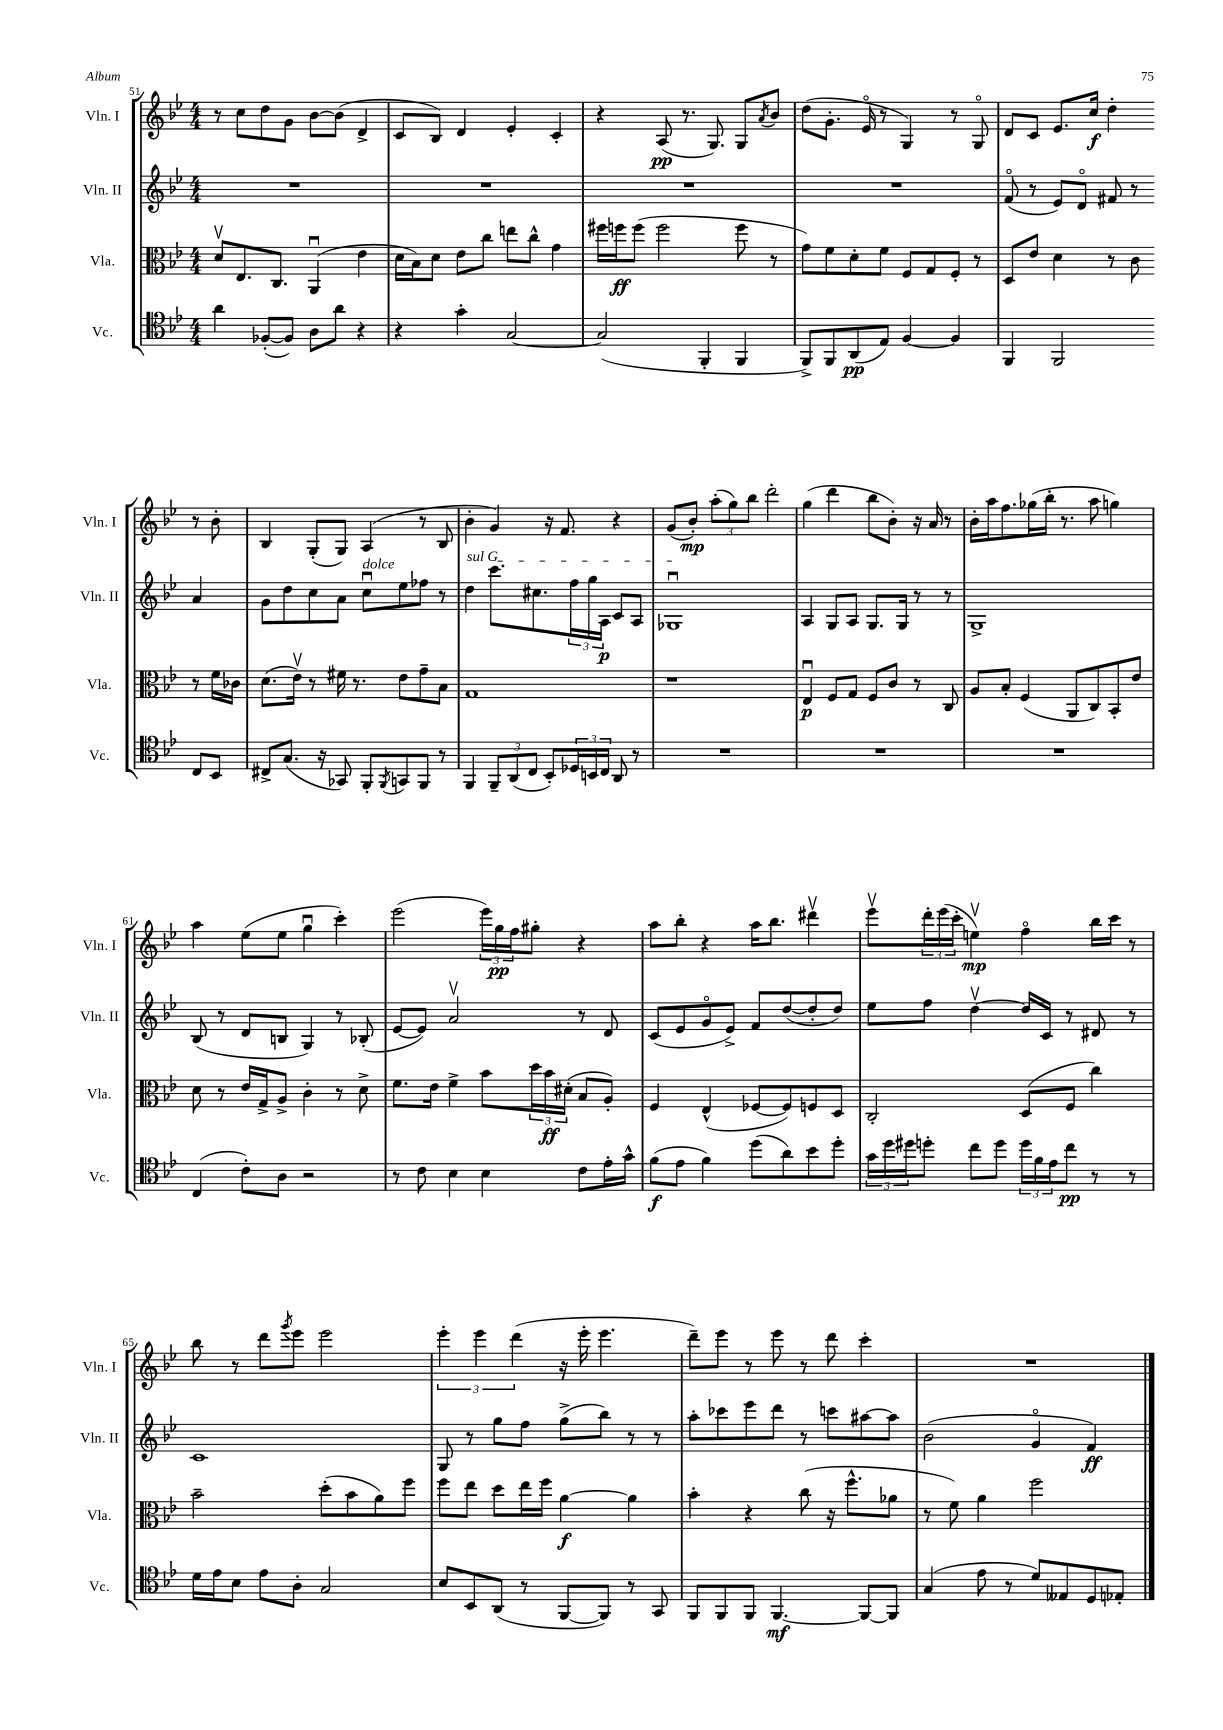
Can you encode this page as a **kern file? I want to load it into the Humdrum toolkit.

**kern	**kern	**kern	**kern
*staff4	*staff3	*staff2	*staff1
*clefC4	*clefC3	*clefG2	*clefG2
*k[b-e-]	*k[b-e-]	*k[b-e-]	*k[b-e-]
*M4/4	*M4/4	*M4/4	*M4/4
4a	8dv	1r	8r
.	8.E-	.	8cc
([8F-'	.	.	8dd
.	8.C	.	.
8F-])	.	.	8g
8A	(4AAu	.	[8b-
8a	.	.	(8b-]
4r	4e-	.	4d^
=	=	=	=
4r	16d	1r	8c
.	16B-)	.	.
.	8d	.	8B-)
4g'	8e-	.	4d
.	8cc	.	.
[2G	8ee	.	4e-'
.	8cc^^	.	.
.	4g	.	4c'
=	=	=	=
(2G]	16ff#	1r	4r
.	16ff	.	.
.	(8ff	.	.
.	2ff	.	(8A
.	.	.	8.r
4FF'	.	.	.
.	.	.	8.G)
4FF	8ff	.	8G
.	.	.	8qa
.	8r	.	8b-
=	=	=	=
8FF^)	8g)	1r	(8dd
8FF	8f	.	8.g'
(8AA	8d'	.	.
.	.	.	16e-o
8E-)	8f	.	8r
[4F	8F	.	4G)
.	8G	.	.
4F]	8F'	.	8r
.	8r	.	8Go
=	=	=	=
4FF	8D	(8fo	8d
.	8e-	8r	8c
2FF	4d	8e-)	8.e-
.	.	8do	.
.	.	.	16cc
.	8r	8f#	4dd'
.	8c	8r	.
8C	8r	4a	8r
8BB-	16f	.	8b-'
.	16c-	.	.
=	=	=	=
8C#^	(8.d	8g	4B-
(8.G	.	8dd	.
.	16e-v)	.	.
.	8r	8cc	(8G'
16r	.	.	.
8GG-)	16f#	8a	8G)
.	8.r	.	.
8FF'	.	8ccu	(4A
8qFF	.	.	.
8GG	8e-	8ee-	.
8FF	8g~	8ff-	8r
8r	8B-	8r	8B-
=	=	=	=
4FF	1G	4dd	4b-'
12FF~	.	8.ccc	4g)
(12AA	.	.	.
12C	.	.	.
.	.	8.cc#	.
8BB-')	.	.	16r
.	.	.	8.f
24D-	.	24ff	.
24BB	.	24gg	.
24C	.	24A	.
8AA	.	8c	4r
8r	.	8A	.
=	=	=	=
1r	1r	1G-u	(8g
.	.	.	8b-')
.	.	.	(12aa'
.	.	.	12gg)
.	.	.	12bb-
.	.	.	2ddd'
=	=	=	=
1r	4E-u	4A	(4gg
.	8F	8G	4ddd
.	8G	8A	.
.	8F	8.G	8bb-
.	8c	.	8b-')
.	.	16G	.
.	8r	8r	16r
.	.	.	16a
.	8C	8r	8r
=	=	=	=
1r	8A	1G^	16b-'
.	.	.	16aa
.	8B-'	.	8.ff
.	(4F	.	.
.	.	.	(16gg-
.	.	.	16bb-'
.	.	.	8.r
.	8AA	.	.
.	8C)	.	8aa
.	8BB-'	.	4gg)
.	8e-	.	.
=	=	=	=
(4C	8d	(8B-	4aa
.	8r	8r	.
8c')	16e-	8d	(8ee-
.	16G^	.	.
8A	8A^	8B	8ee-
2r	4c'	4G)	4ggu
.	8r	8r	4ccc')
.	8d^	(8B-'	.
=	=	=	=
8r	8.f	[8e-	(2eee-
8c	.	8e-])	.
.	16e-	.	.
4B-	4f^	2av	.
4B-	8b-	.	24eee-)
.	.	.	24gg
.	.	.	24ff
.	24dd	.	8gg#'
.	24b-	.	.
.	(24d#'	.	.
8c	8B-	8r	4r
16e-'	8A')	8d	.
16g^^	.	.	.
=	=	=	=
(8f	4F	(8c	8aa
8e-	.	8e-	8bb-'
4f)	(4E-^^	8go	4r
.	.	8e-^)	.
(8dd	[8F-	8f	16aa
.	.	.	8.bb-
8a)	8F-])	([8dd	.
8b-	8F	8dd']	4ddd#v
8dd'	8D	8dd)	.
=	=	=	=
24g	2C'	8ee-	8eee-v
24dd	.	.	.
24dd#	.	.	.
8dd'	.	8ff	24ddd'
.	.	.	(24eee-
.	.	.	24ccc'
8cc	.	[4ddv	4eev)
8dd	.	.	.
24dd	(8D	16dd]	4ffo
24f	.	.	.
.	.	16c	.
24e-	.	.	.
8cc	8F	8r	.
8r	4cc)	8d#	16bb-
.	.	.	16ccc
8r	.	8r	8r
=	=	=	=
16d	2b-~	1c	8bb-
16e-	.	.	.
8B-	.	.	8r
8e-	.	.	8ddd
.	.	.	8qggg
8A'	.	.	8eee-
2G	(8dd'	.	2eee-
.	8b-	.	.
.	8a)	.	.
.	8ff	.	.
=	=	=	=
8B-	8ff	8G	6eee-'
8BB-	8ee-	8r	.
.	.	.	6eee-
(8AA	8dd	8gg	.
.	.	.	(6ddd
8r	16ee-	8ff	.
.	16ff	.	.
[8FF	[4a	(8gg^	16r
.	.	.	16eee-'
8FF])	.	8bb-)	4.eee-
8r	4a]	8r	.
8GG	.	8r	.
=	=	=	=
8FF	4b-'	8aa'	8ddd~)
8FF	.	8ccc-	8eee-
8FF	4r	8eee-	8r
[4.FF	.	8ddd	8eee-
.	(8cc	8r	8r
.	16r	8ccc	8ddd
.	8.ff^^	.	.
8FF_	.	[8aa#	4ccc'
8FF]	8a-	8aa#]	.
=	=	=	=
(4G	8r	(2b-	1r
.	8f)	.	.
8e-	4a	.	.
8r	.	.	.
8d)	2ff	4go	.
8E--	.	.	.
8D	.	4f)	.
8E-'	.	.	.
==	==	==	==
*-	*-	*-	*-
